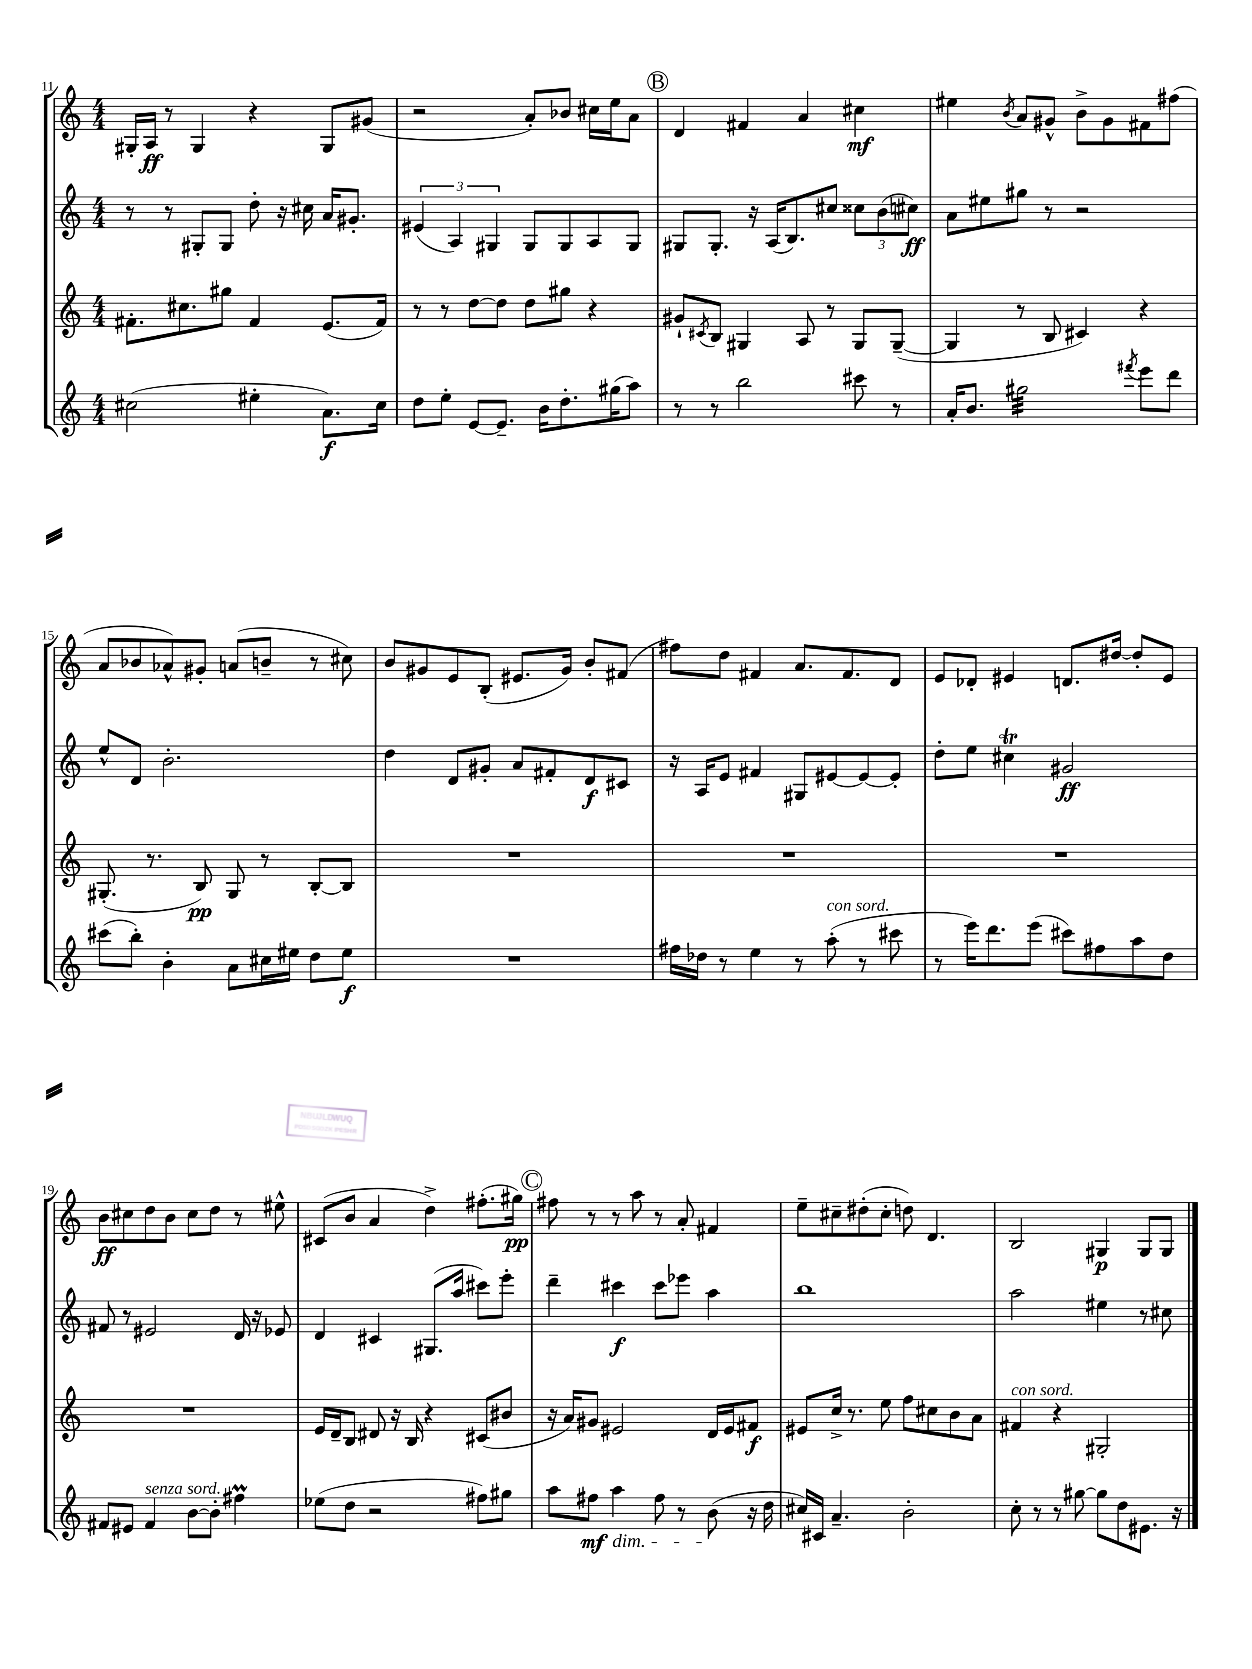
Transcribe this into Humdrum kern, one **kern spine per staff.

**kern	**kern	**kern	**kern
*staff4	*staff3	*staff2	*staff1
*clefG2	*clefG2	*clefG2	*clefG2
*k[]	*k[]	*k[]	*k[]
*M4/4	*M4/4	*M4/4	*M4/4
(2cc#\	8.f#'\L	8r	16G#'/LL
.	.	.	16A/JJ
.	.	8r	8r
.	8.cc#\	.	.
.	.	8G#'/L	4G#/
.	8gg#\J	8G#/J	.
4ee#'\	4f#/	8dd'\	4r
.	.	16r	.
.	.	16cc#\	.
8.a\L)	(8.e/L	16a/LK	8G#/L
.	.	8.g#'/J	.
.	.	.	(8g#/J
16cc#\Jk	16f#/Jk)	.	.
=	=	=	=
8dd\L	8r	(6e#/	2r
8ee'\J	8r	.	.
.	.	6A/)	.
[8e/L	[8dd\L	.	.
.	.	6G#/	.
8.e~/]J	8dd\]J	.	.
.	8dd\L	8G#/L	8a'/L)
16b\LK	.	.	.
8.dd'\	8gg#\J	8G#/	8b-/J
.	4r	8A/	16cc#\LL
(16gg#\K	.	.	16ee\J
8aa\J)	.	8G#/J	8a\J
=	=	=	=
8r	8g#`/L	8G#/L	4d/
.	8qc#/	.	.
8r	8B/J	8.G#'/J	.
2bb\	4G#/	.	4f#/
.	.	16r	.
.	.	(16A/LK	.
.	.	8.B/)	.
.	8A/	.	4a/
.	8r	8cc#/J	.
8ccc#\	8G#/L	12cc##\L	4cc#\
.	.	(12b\	.
8r	([8G#~/J	.	.
.	.	12cc#\J)	.
=	=	=	=
16a'/LK	4G#/]	8a\L	4ee#\
8.b/J	.	.	.
.	.	8ee#\	.
.	.	.	8qb/
2gg#\	8r	8gg#\J	8a/L
.	8B/	8r	8g#^^/J
.	4c#/)	2r	8b^\L
.	.	.	8g#\
8qfff#/	.	.	.
8eee\L	4r	.	8f#\
8ddd\J	.	.	(8ff#\J
=	=	=	=
(8ccc#\L	(8.G#'/	8ee^^/L	8a/L
8bb'\J)	.	8d/J	8b-/
.	8.r	.	.
4b'\	.	2.b'\	8a-^^/)
.	8B/)	.	8g#'/J
8a\L	8G#/	.	(8a/L
16cc#\L	8r	.	8b~/J
16ee#\JJ	.	.	.
8dd\L	[8B'/L	.	8r
8ee#\J	8B/]J	.	8cc#\)
=	=	=	=
1r	1r	4dd\	8b/L
.	.	.	8g#/
.	.	8d/L	8e/
.	.	8g#'/J	(8B'/J
.	.	8a/L	8.e#/L
.	.	8f#'/	.
.	.	.	16g#/Jk)
.	.	8d/	8b'/L
.	.	8c#/J	(8f#/J
=	=	=	=
16ff#\LL	1r	16r	8ff#\L)
16dd-\JJ	.	16A/LK	.
8r	.	8e/J	8dd\J
4ee\	.	4f#/	4f#/
8r	.	8G#/L	8.a/L
(8aa'\	.	[8e#/	.
.	.	.	8.f#/
8r	.	8e#/_	.
8ccc#\	.	8e#'/]J	8d/J
=	=	=	=
8r	1r	8dd'\L	8e/L
16eee\LK)	.	8ee\J	8d-'/J
8.ddd\	.	.	.
.	.	4cc#\	4e#/
(8eee\J	.	.	.
8ccc#\L)	.	2g#/	8.d/L
8ff#\	.	.	.
.	.	.	[16dd#/Jk
8aa\	.	.	8dd#'/]L
8dd\J	.	.	8e#/J
=	=	=	=
8f#/L	1r	8f#/	8b\L
8e#/J	.	8r	8cc#\
4f#/	.	2e#/	8dd\
.	.	.	8b\J
[8b\L	.	.	8cc#\L
8b'\]J	.	.	8dd\J
4ff#\	.	16d/	8r
.	.	16r	.
.	.	8e-/	8ee#^^\
=	=	=	=
(8ee-\L	16e/LL	4d/	(8c#/L
.	16d~/J	.	.
8dd\J	8B/J	.	8b/J
2r	8d#/	4c#/	4a/
.	16r	.	.
.	16B/	.	.
.	4r	(8.G#/L	4dd^\)
.	.	16aa/Jk	.
8ff#\L)	(8c#/L	8ccc#\L)	(8.ff#'\L
8gg#\J	8b#/J	8eee'\J	.
.	.	.	16gg#\Jk)
=	=	=	=
8aa\L	16r	4ddd~\	8ff#\
.	16a/LK)	.	.
8ff#\J	8g#/J	.	8r
4aa\	2e#/	4ccc#\	8r
.	.	.	8aa\
8ff#\	.	8ccc#\L	8r
8r	.	8eee-\J	8a'/
(8b\	16d/LL	4aa\	4f#/
.	16e#/J	.	.
16r	8f#/J	.	.
16dd\	.	.	.
=	=	=	=
16cc#/LL)	8e#/L	1bb	8ee~\L
16c#/JJ	.	.	.
4.a~/	16cc^/Jk	.	8cc#~\
.	8.r	.	.
.	.	.	(8dd#'\
.	8ee\	.	8cc#'\J
2b'\	8ff\L	.	8dd\)
.	8cc#\	.	4.d/
.	8b\	.	.
.	8a\J	.	.
=	=	=	=
8cc'\	4f#/	2aa\	2B/
8r	.	.	.
8r	4r	.	.
[8gg#\	.	.	.
8gg#\]L	2G#'/	4ee#\	4G#/
8dd\	.	.	.
8.e#\J	.	8r	8G#/L
.	.	8cc#\	8G#/J
16r	.	.	.
==	==	==	==
*-	*-	*-	*-
